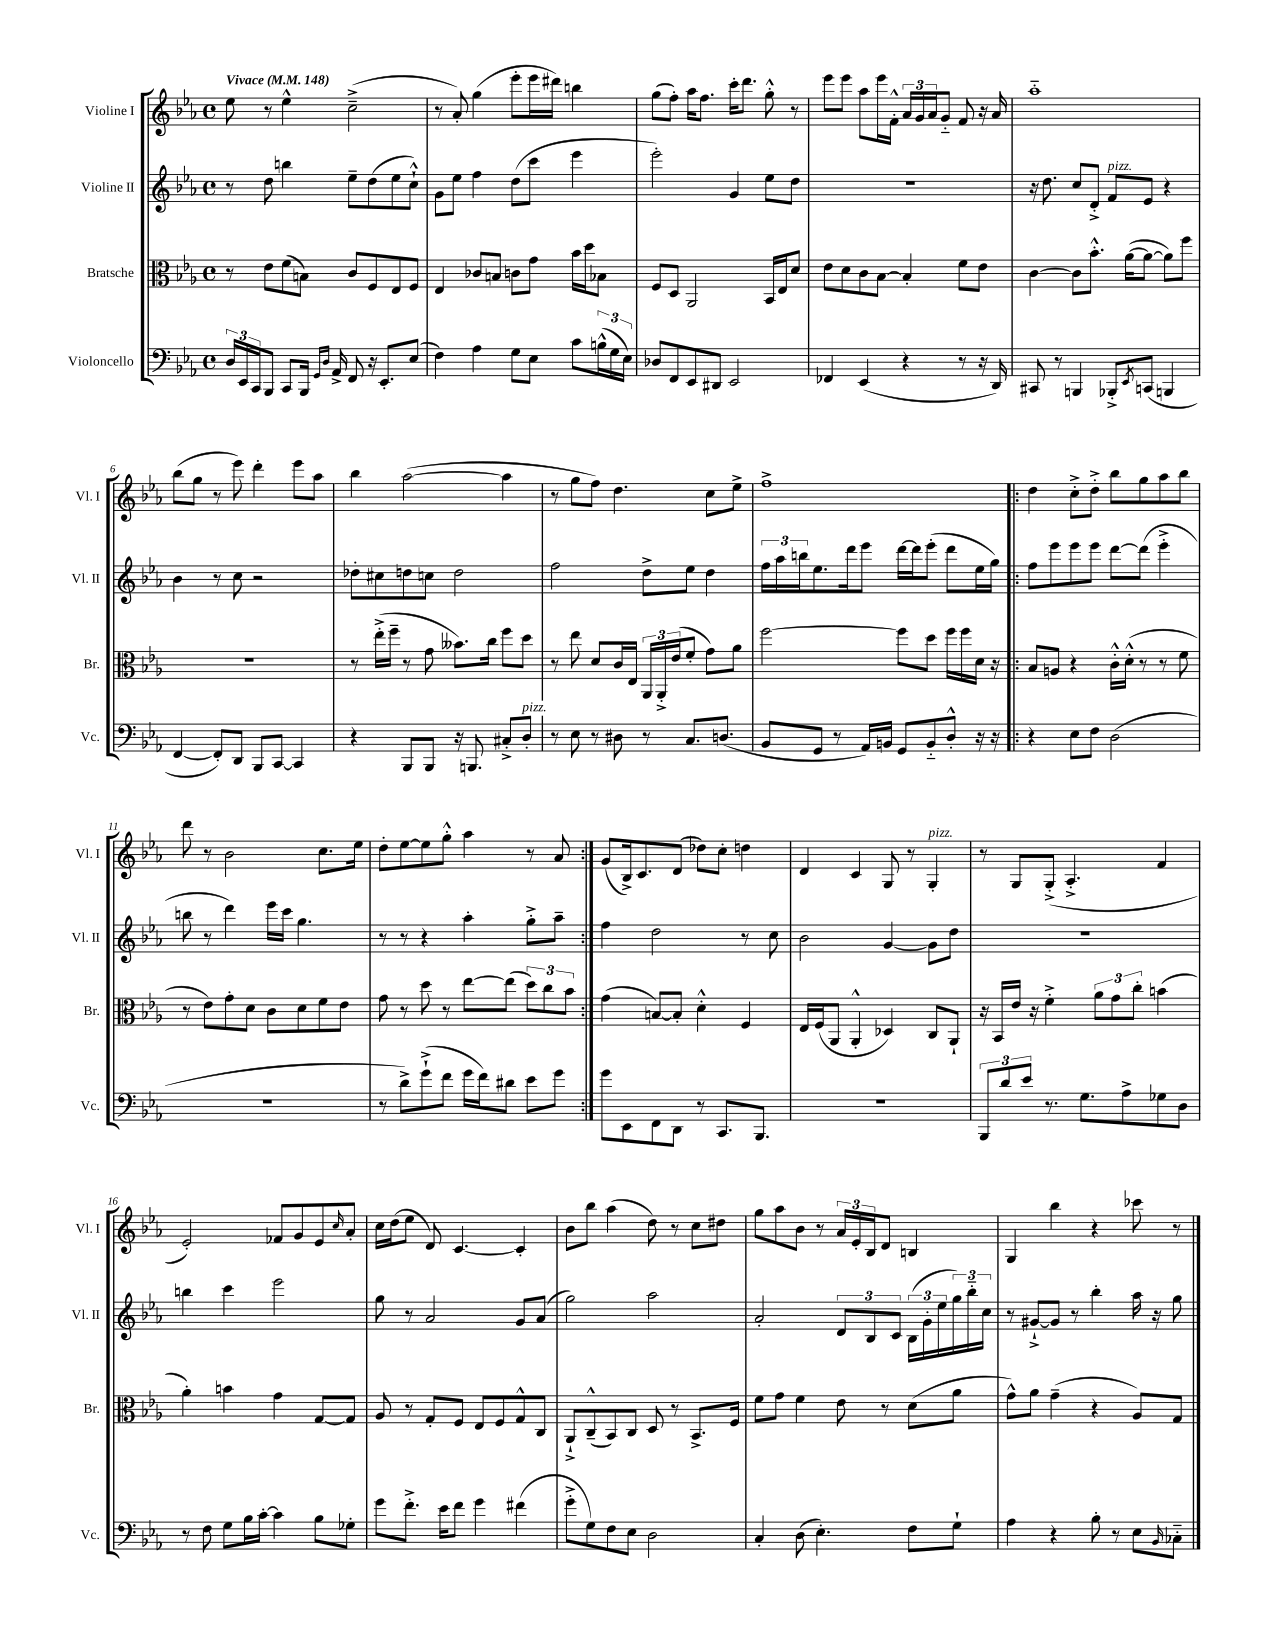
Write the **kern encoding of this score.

**kern	**kern	**kern	**kern
*staff4	*staff3	*staff2	*staff1
*clefF4	*clefC3	*clefG2	*clefG2
*k[b-e-a-]	*k[b-e-a-]	*k[b-e-a-]	*k[b-e-a-]
*M4/4	*M4/4	*M4/4	*M4/4
*met(c)	*met(c)	*met(c)	*met(c)
*MM148	*MM148	*MM148	*MM148
24D/LL	8r	8r	8ee-\
24EE-/	.	.	.
24CC/J	.	.	.
8BBB-/J	8e-\L	8dd\	8r
8CC/L	(8f\	4bb\	4ee-^^\
16BBB-/Jk	8B\J)	.	.
16qqGG/LL	.	.	.
16qqD/JJ	.	.	.
16AA-^/	.	.	.
8FF/	8c/L	8ee-~\L	(2cc~^\
16r	8F/	(8dd\	.
8.EE-'/L	.	.	.
.	8E-/	8ee-\	.
(8E-/J	8F/J	8cc`^^\J)	.
=	=	=	=
4F\)	4E-/	8g\L	8r
.	.	8ee-\J	8a-'/)
4A-\	8c-/L	4ff\	(4gg\
.	8B/J	.	.
8G\L	8c\L	(8dd\L	8eee-'\L
8E-\J	8g\J	8ccc\J	16eee-\L
.	.	.	16ddd#\JJ)
8c\L	16b-\LL	4eee-\	4bb\
.	16dd\J	.	.
(24B^^\L	8B-\J	.	.
24G\	.	.	.
24E-\JJ)	.	.	.
=	=	=	=
8D-/L	8F/L	2eee-'\)	(8gg\L
8FF/	8D/J	.	8ff'\J)
8EE-/	2AA-/	.	16aa-\LK
.	.	.	8.ff\J
8DD#/J	.	.	.
2EE-/	.	4g/	16ccc'\LK
.	.	.	8.ddd\J
.	16BB-/LL	8ee-\L	8gg'^^\
.	16E-/J	.	.
.	8d/J	8dd\J	8r
=	=	=	=
4FF-/	8e-\L	1r	8eee-\L
.	8d\	.	8eee-\J
(4EE-/	8c\	.	8aa-\L
.	[8B-\J	.	16eee-\L
.	.	.	16f'^^\JJ
4r	4B-'/]	.	24a-/LL
.	.	.	24g/
.	.	.	24a-/J
.	.	.	8g'~/J
8r	8f\L	.	8f/
16r	8e-\J	.	16r
16DD/)	.	.	16a-/
=	=	=	=
8CC#/	[4c\	16r	1aa-'~
.	.	8.dd\	.
8r	.	.	.
4BBB/	8c\]L	8cc/L	.
.	8.b-'^^\J	8d'^/J	.
8BBB-'^/L	.	8f/L	.
.	([16a-\LK	.	.
8qEE-/	.	.	.
(8CC/J	8a-\_J	8e-/J	.
4BBB/	8a-\]L)	4r	.
.	8ff\J	.	.
=	=	=	=
[4FF/	1r	4b-\	(8bb-\L
.	.	.	8gg\J
8FF'/]L)	.	8r	8r
8DD/J	.	8cc\	8eee-\)
8BBB-/L	.	2r	4ddd'\
[8CC/J	.	.	.
4CC/]	.	.	8eee-\L
.	.	.	8aa-\J
=	=	=	=
4r	8r	8dd-'\L	4bb-\
.	(16ee-'^\LL	8cc#\	.
.	16ff~\JJ	.	.
8BBB-/L	8r	8dd\	([2aa-\
8BBB-/J	8g\	8cc\J	.
16r	8.b--\L)	2dd\	.
8.BBB/	.	.	.
.	16cc\Jk	.	.
8C#'^/L	8ff\L	.	4aa-\]
8D'/J	8dd\J	.	.
=	=	=	=
8r	8r	2ff\	8r
8E-\	8ee-\	.	8gg\L
8r	8d/L	.	8ff\J)
8D#\	16c/L	.	4.dd\
.	16E-/JJ	.	.
8r	24AA-/LL	8dd^\L	.
.	24AA-'^/	.	.
.	(24e-/J	.	.
8.C/L	8f'/J	8ee-\J	.
.	8g\L)	4dd\	8cc\L
(8.D/J	.	.	.
.	8a-\J	.	8ee-^\J
=	=	=	=
8BB-/L	[2ff\	24ff\LL	1ff^
.	.	24aa-\	.
.	.	24bb\J	.
8GG/J	.	8.ee-\	.
8r	.	.	.
.	.	16ddd\k	.
16AA-/LL)	.	8eee-\J	.
16BB/JJ	.	.	.
8GG/L	8ff\]L	[16ddd\LL	.
.	.	16ddd\]J	.
8BB'~/	8dd\J	(8eee-'\J	.
8D'^^/J	16ff\LL	8ddd\L	.
.	16ff\	.	.
16r	16d\JJ	16ee-\L	.
16r	16r	16gg\JJ)	.
=!|:	=!|:	=!|:	=!|:
4r	8B-/L	8ff\L	4dd\
.	8A/J	8eee-\	.
8E-\L	4r	8eee-\	8cc'^\L
8F\J	.	8eee-\J	8dd'^\J
(2D\	16c'^^\LL	[8ddd\L	8bb-\L
.	(16d'^^\JJ	.	.
.	8r	(8ddd\]J	8gg\
.	8r	4eee-'^\	8aa-\
.	8f\	.	8bb-\J
=	=	=	=
1r	8r	8bb\	8ddd\
.	8e-\L)	8r	8r
.	8g'\	4ddd\)	2b-\
.	8d\J	.	.
.	8c\L	16eee-\LL	.
.	.	16ccc\JJ	.
.	8d\	4.gg\	.
.	8f\	.	8.cc\L
.	8e-\J	.	.
.	.	.	16ee-\Jk
=	=	=	=
8r	8g\	8r	8dd'\L
8d^\L)	8r	8r	[8ee-\
(8g`^\	8dd\	4r	8ee-\]
8f\J	8r	.	8gg'^^\J
16g\LL	[8ee-\L	4aa-'\	4aa-\
16f\J)	.	.	.
8d#\J	(8ee-\]J	.	.
8e-\L	12dd\L)	8gg'^\L	8r
.	12cc\	.	.
8g\J	.	8aa-~\J	8a-/
.	12b-\J	.	.
=:|!	=:|!	=:|!	=:|!
8g\L	(4g\	4ff\	(8g/L
8EE-\	.	.	16B-^/k)
.	.	.	8.c/
8FF\	[8B/L)	2dd\	.
8DD\J	8B'/]J	.	(8d/J
8r	4d'^^\	.	8dd-\L)
8.CC/L	.	.	8cc'\J
.	4F/	8r	4dd\
8.BBB-/J	.	.	.
.	.	8cc\	.
=	=	=	=
1r	16E-/LL	2b-\	4d/
.	(16F/J	.	.
.	8AA-/J	.	.
.	4AA-'^^/	.	4c/
.	4D-/)	[4g/	8G/
.	.	.	8r
.	8C/L	8g\]L	4G'/
.	8AA-`/J	8dd\J	.
=	=	=	=
12BBB-/L	16r	1r	8r
.	16BB-/LL	.	.
12d/	.	.	.
.	16e-/JJ	.	8G/L
12e-/J	.	.	.
.	16r	.	.
8.r	4f'^\	.	(8G'^/J
.	.	.	4.A-'^/
8.G\L	.	.	.
.	12a-\L	.	.
.	12g\	.	.
8A-^\	.	.	.
.	12cc'\J	.	.
8G-\	(4b\	.	4f/
8D\J	.	.	.
=	=	=	=
8r	4a-'\)	4bb\	2e-'/)
8F\	.	.	.
8G\L	4b\	4ccc\	.
16B-\L	.	.	.
[16c'\JJ	.	.	.
4c\]	4g\	2eee-\	8f-/L
.	.	.	8g/
8B-\L	[8G/L	.	8e-/
.	.	.	16qqcc/
8G-'\J	8G/]J	.	8a-'/J
=	=	=	=
8g\L	8A-/	8gg\	16cc\LL
.	.	.	(16dd\J
8.f'^\J	8r	8r	8ee-\J
.	8G'/L	2a-/	8d/)
16e-\LK	.	.	.
8f\J	8F/J	.	[4.c/
4g\	8E-/L	.	.
.	8F/	.	.
(4f#\	8G^^/	8g/L	4c'/]
.	8C/J	(8a-/J	.
=	=	=	=
8g'^\L	8AA-`^/L	2gg\)	8b-\L
8G\)	(8C~^^/	.	8bb-\J
8F\	8BB-/)	.	(4aa-\
8E-\J	8C/J	.	.
2D\	8D/	2aa-\	8dd\)
.	8r	.	8r
.	8.BB-^/L	.	8cc\L
.	.	.	8dd#\J
.	16F/Jk	.	.
=	=	=	=
4C'/	8f\L	2a-'/	8gg\L
.	8g\J	.	8aa-\
(8D\	4f\	.	8b-\J
4.E-'\)	.	.	8r
.	8e-\	12d/L	24a-/LL
.	.	.	24e-'/
.	.	12B-/	24B-/J
.	8r	.	8d/J
.	.	12c/J	.
8F\L	(8d\L	(24B-\LL	4B/
.	.	24g'\	.
.	.	24ee-\	.
8G`\J	8a-\J	24gg\)	.
.	.	24bb-'~\	.
.	.	24cc\JJ	.
=	=	=	=
4A-\	8g^^\L)	8r	4G/
.	8a-\J	[8g#`^/L	.
4r	(4g~\	8g#/]J	4bb-\
.	.	8r	.
8B-'\	4r	4bb-'\	4r
8r	.	.	.
8E-\L	8A-/L)	16aa-\	8ccc-\
.	.	16r	.
16qqBB-/	.	.	.
8C-'~\J	8G/J	8gg\	8r
==	==	==	==
*-	*-	*-	*-
